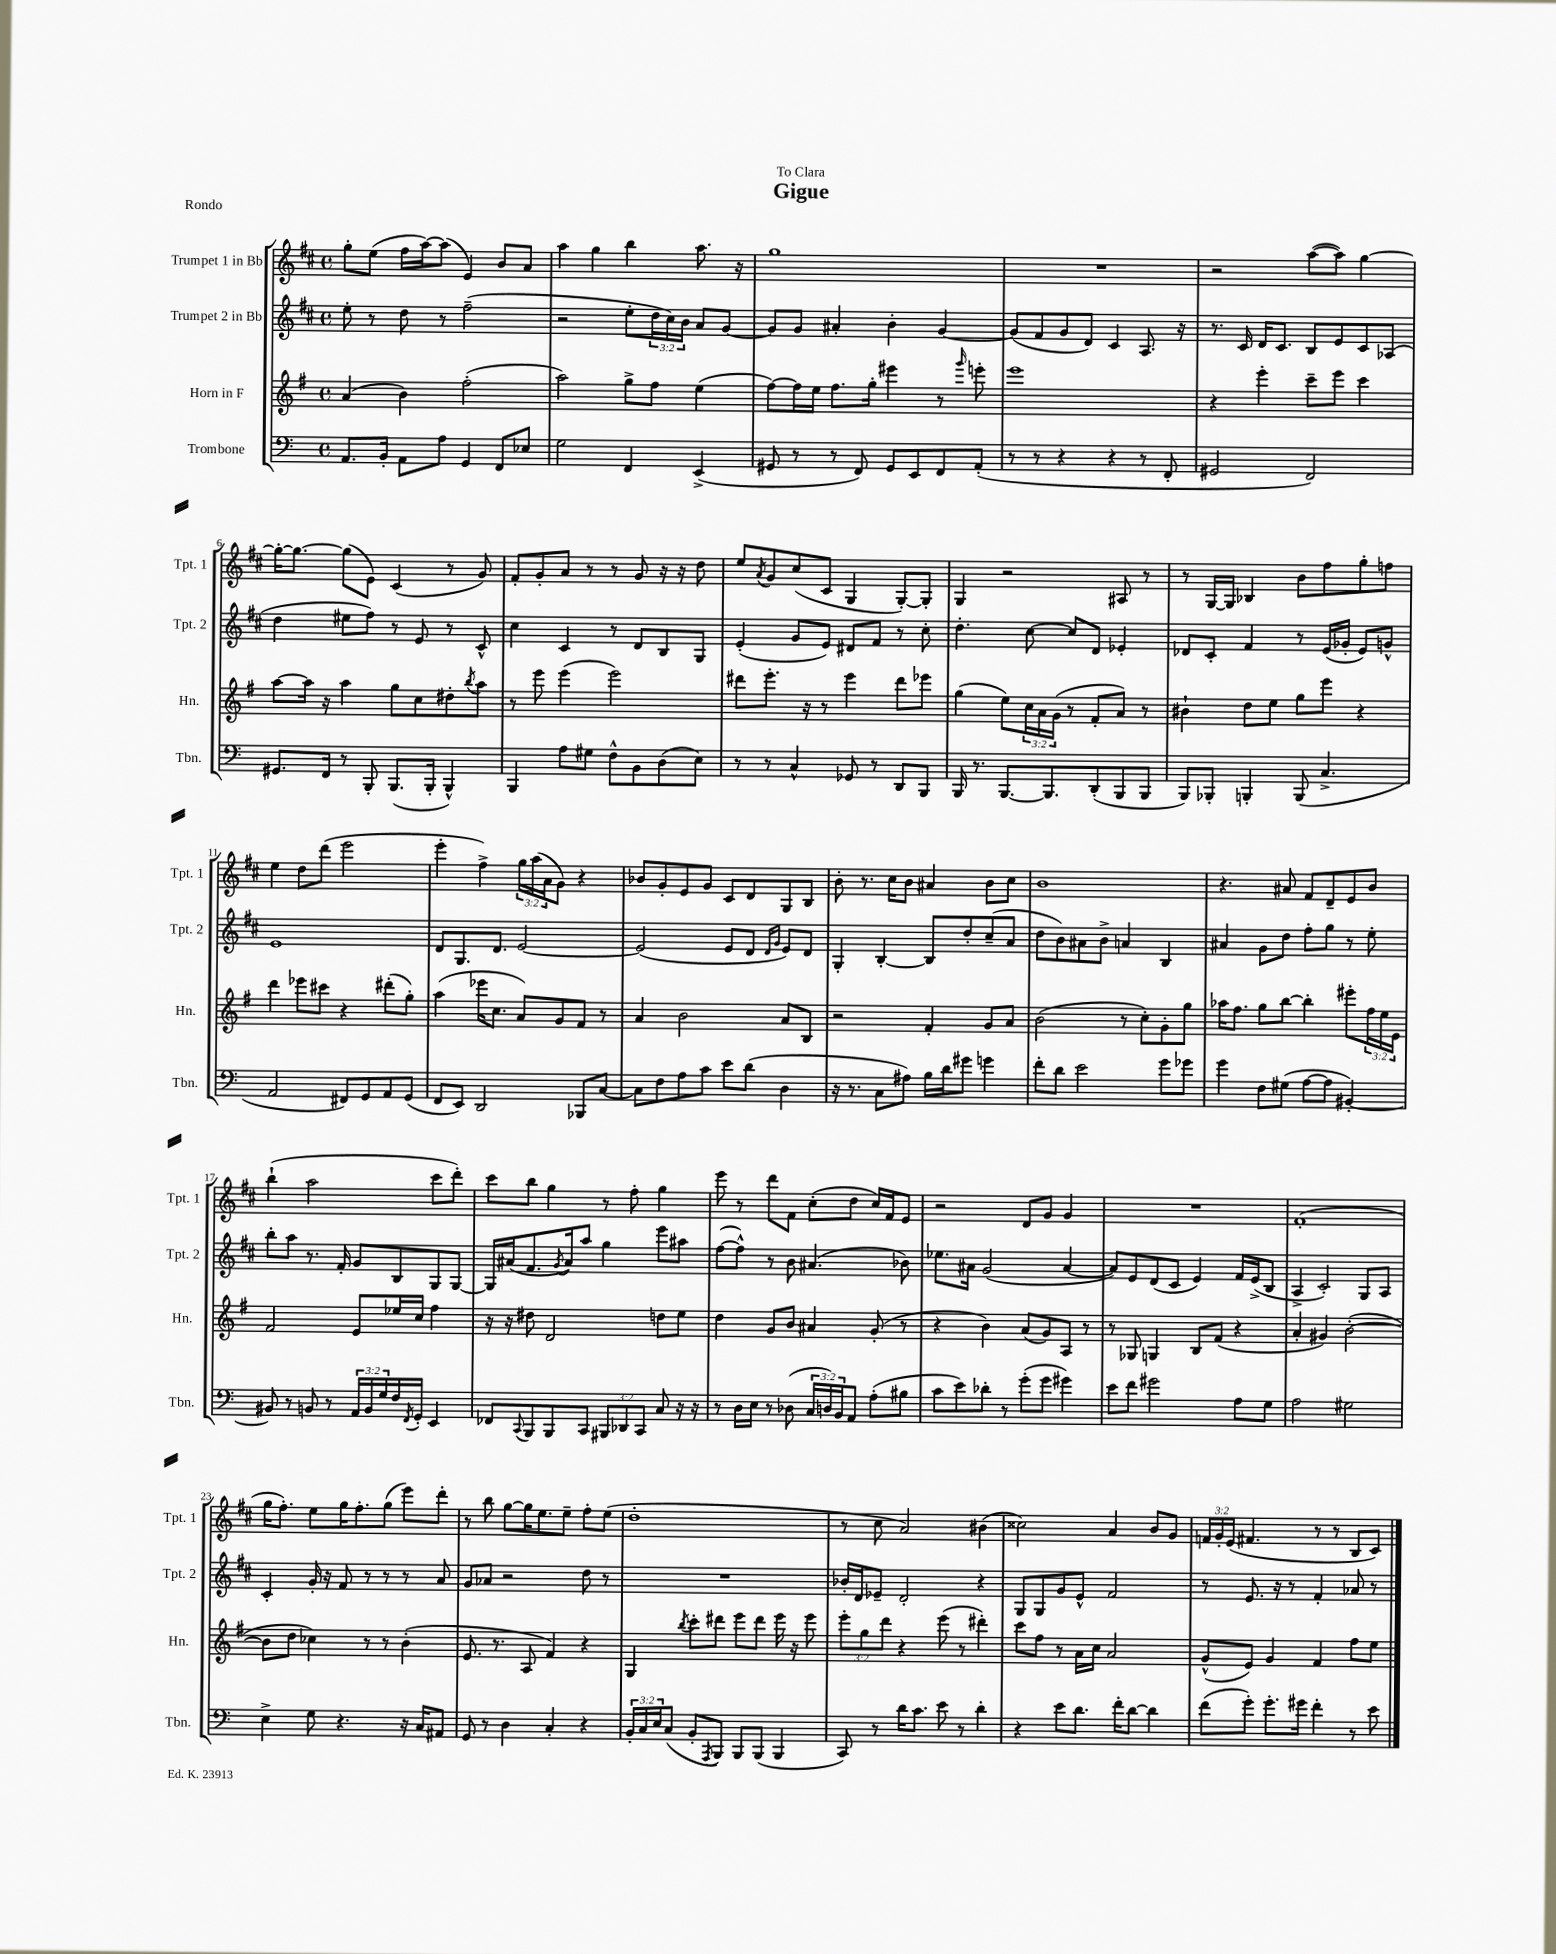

**kern	**kern	**kern	**kern
*staff4	*staff3	*staff2	*staff1
*clefF4	*clefG2	*clefG2	*clefG2
*k[]	*k[f#]	*k[f#c#]	*k[f#c#]
*M4/4	*M4/4	*M4/4	*M4/4
*met(c)	*met(c)	*met(c)	*met(c)
8.AA	(4a	8ee'	8gg'
.	.	8r	(8ee
16BB'	.	.	.
8AA	4b)	8dd	16ff#
.	.	.	[16aa)
8A	.	8r	(8aa]
4GG	(2ff#'	(2ff#~	4e)
8FF	.	.	8b
8E-	.	.	8a
=	=	=	=
2G	2aa)	2r	4aa
.	.	.	4gg
4FF	8gg^	8ee'	4bb
.	8ff#	24dd	.
.	.	24cc#)	.
.	.	24b	.
(4EE^	(4ee	8a	8.aa
.	.	[8g	.
.	.	.	16r
=	=	=	=
8GG#	[8ff#)	8g]	1gg
8r	16ff#]	8g	.
.	16ee	.	.
8r	8.ff#	4a#'	.
8FF)	.	.	.
.	16gg'	.	.
8GG#	4eee#	4b'	.
8EE	.	.	.
8FF	8r	[4g	.
.	16qqggg	.	.
(8AA'	8eee'	.	.
=	=	=	=
8r	1eee	(8g]	1r
8r	.	8f#	.
4r	.	8g	.
.	.	8d)	.
4r	.	4c#	.
8r	.	8.A	.
8FF'	.	.	.
.	.	16r	.
=	=	=	=
2GG#	4r	8.r	2r
.	.	16c#	.
.	4eee'	16d	.
.	.	8.c#	.
2FF)	8ccc~	8B	([8aa
.	8eee	8e	8aa])
.	4ccc	8c#	[4gg
.	.	(8A-	.
=	=	=	=
8.GG#	[8aa	4dd	16gg'_
.	.	.	8.gg_
.	16aa]	.	.
16FF	16r	.	.
8r	4aa	8ee#	(8gg]
8BBB'	.	8ff#)	8e)
(8.BBB	8gg	8r	(4c#
.	8cc	8e	.
16BBB'	.	.	.
4BBB^^)	8dd#'	8r	8r
.	8qbb	.	.
.	8aa	8c#^^	8g)
=	=	=	=
4BBB	8r	4cc#	8f#'
.	8eee	.	8g'
8A	(4eee	4c#	8a
8G#	.	.	8r
8F^^	2eee)	8r	8r
8BB	.	8d	8g
(8D	.	8B	16r
.	.	.	16r
8E)	.	8G	8dd
=	=	=	=
8r	8ddd#	(4e'	8ee
.	.	.	8qa
8r	8.eee'	.	8g
4C^^	.	8g	(8cc#
.	16r	.	.
.	8r	8e)	8c#
8GG-	4eee	8d#	4G
8r	.	8f#	.
8DD	8ddd#	8r	[8G')
8BBB	8eee-	8cc#'	8G']
=	=	=	=
16BBB	(4gg	4.dd'	4G
8.r	.	.	.
[8.BBB	8ee)	.	2r
.	24cc	[8cc#	.
.	24a	.	.
8.BBB]	.	.	.
.	(24g	.	.
.	8r	8cc#]	.
(8DD'	8f#'	8d	.
8BBB	8a)	4e-'	8A#
8BBB	8r	.	8r
=	=	=	=
8BBB)	4b#`	8d-	8r
8BBB-'	.	8c#'	[16G
.	.	.	16G]
4BBB'	8dd	4f#	4B-
.	8ee	.	.
(8BBB	8gg	8r	8b
4.C^	8eee	(16e	8ff#
.	.	16g-'	.
.	4r	8e)	8gg'
.	.	8g^^	8ff
=	=	=	=
2AA	4ddd	1e	4ee
.	8eee-	.	8dd
.	8ccc#	.	(8ddd
8FF#)	4r	.	2eee
8GG	.	.	.
8AA	(8ddd#'	.	.
(8GG	8gg')	.	.
=	=	=	=
8FF	(4aa	8d	4eee'
8EE)	.	8.G	.
2DD	16eee-	.	4ff#^)
.	8.cc	8.d	.
.	8a)	[2e	24gg
.	.	.	(24aa
.	.	.	24a
.	8g	.	8g)
8BBB-	8f#	.	4r
[8C	8r	.	.
=	=	=	=
8C]	4a	(2e]	8b-
8F	.	.	8g'
8A	2b	.	8e
8c	.	.	8g
8e	.	8e	8c#
(8d	.	8d	8d
.	.	16qqd	.
.	.	16qqg	.
4D	8a	8e)	8G
.	8B	8d	8B
=	=	=	=
16r	2r	4G'	8b'
8.r	.	.	.
.	.	.	8.r
8C	.	[4B'	.
.	.	.	16cc#
8A#)	.	.	8b
16B	4f#'	8B]	4a#
16d	.	.	.
8g#	.	8dd'	.
4g	8g	(8cc#~	8b
.	8a	8a	8cc#
=	=	=	=
8f'	(2b	8dd	1b
8d	.	8b)	.
2e	.	8a#	.
.	.	8b^	.
.	8r	4a	.
.	8cc')	.	.
8g	8g'	4B	.
8g-	8gg	.	.
=	=	=	=
4g	16aa-	4a#	4.r
.	8.ff#	.	.
8F	8gg	8g	.
(8G#	[8bb	8dd	8a#
[8A	4bb']	8ff#'	8f#
8A]	.	8gg	8d~
[4BB#')	8eee#'	8r	8e
.	24ff#	8ee'	8b
.	24ee	.	.
.	24e	.	.
=	=	=	=
8BB#]	2f#	8bb'	(4bb`
8r	.	8aa	.
8BB	.	8.r	2aa
8r	.	.	.
.	.	16f#'	.
24AA	8e	8g	.
24BB	.	.	.
24G	.	.	.
16F	16ee-	8B	.
8qFF	.	.	.
16GG'	16cc	.	.
4EE	4ff#	8G	8ccc#
.	.	[8G	8ddd')
=	=	=	=
8FF-	16r	16G]	8ccc#
.	16r	(16a#	.
8qqCC	.	.	.
8BBB	8dd#	8.f#	8bb
8BBB	2d	.	4gg
.	.	8qg	.
.	.	16a#)	.
8CC	.	8aa	.
12BBB#	.	4gg	8r
12DD-	.	.	.
.	.	.	8ff#'
12CC	.	.	.
8C	8dd	8eee	4gg
16r	8ee	8aa#	.
16r	.	.	.
=	=	=	=
8r	4dd	([8ff#	8eee
16D	.	8ff#^^])	8r
16E	.	.	.
8r	8g	8r	8ddd
(8D-	8b	8b	8f#
24C	4a#	(4.a#	(8cc#'
24D)	.	.	.
24BB	.	.	.
8AA	.	.	8dd
(8A'	(8g'	.	16cc#)
.	.	.	16f#
8B#	8r	8b-)	8e
=	=	=	=
8c	4r	8.ee-	2r
8e)	.	.	.
.	.	16a#	.
8d-'	4b)	(2g	.
8r	.	.	.
(8g'	(8a	.	8d
8g	8g)	.	8g
4g#)	8A	[4a#	4g
.	8r	.	.
=	=	=	=
8e	8r	8a#])	1r
8f	8G-	8e	.
2g#	4G	(8d	.
.	.	8c#	.
.	8B	4e)	.
.	(8f#	.	.
8A	4r	16f#	.
.	.	(16e^	.
8G	.	8B	.
=	=	=	=
2A	4a'	4A^	(1f#'
.	4g#)	2c#')	.
2G#	([2b'	.	.
.	.	8G	.
.	.	8A	.
=	=	=	=
4E^	8b]	4c#'	16gg
.	.	.	8.ff#')
.	8dd	.	.
8G	4cc-)	16g'	8ee
.	.	16r	.
4.r	.	8f#	16gg
.	.	.	8.ff#'
.	8r	8r	.
.	8r	8r	(8gg
16r	(4b'	8r	8eee)
16C	.	.	.
8AA#	.	8a	8ddd'
=	=	=	=
8GG	8.e	8g	8r
8r	.	8a-	8bb
.	8.r	.	.
4D	.	2r	[8gg
.	8A	.	16gg]
.	.	.	8.ee
4C'	4f#)	.	.
.	.	.	8ee~
4r	4r	8dd	8ff#'
.	.	8r	(8ee
=	=	=	=
24BB'	4G	1r	1dd'
24C	.	.	.
24E	.	.	.
(8C	.	.	.
.	8qbb	.	.
8BB'	8ccc'	.	.
8qAAA	.	.	.
8BBB)	8ddd#	.	.
8BBB	8eee	.	.
(8BBB	8ddd#	.	.
4BBB	16eee	.	.
.	16r	.	.
.	8eee	.	.
=	=	=	=
8CC)	12eee'	16b-'	8r
.	.	16d	.
.	12gg	.	.
8r	.	8e-~	8cc#
.	12ddd	.	.
16d	4r	2d'	2a)
8.c	.	.	.
8e	(8eee	.	.
8r	8r	.	.
4d'	4ddd#')	4r	(4b#
=	=	=	=
4r	8ccc	8G	2cc##)
.	8ff#	8G	.
8e	8r	8g	.
8.d	16a	8e^^	.
.	16cc	.	.
.	2a	2f#	4a
16f'	.	.	.
[8d	.	.	.
4d]	.	.	8b
.	.	.	8g
=	=	=	=
(8f	(8g^^	8r	24f
.	.	.	24g'
.	.	.	(24e
8g')	8e)	8.e	4.f#
8.g'	4g	.	.
.	.	16r	.
.	.	8r	.
16g#	.	.	.
4f'	4f#	4f#'	8r
.	.	.	8r
8r	8ff#	8a-	8B
8e	8ee	8r	8c#)
==	==	==	==
*-	*-	*-	*-
